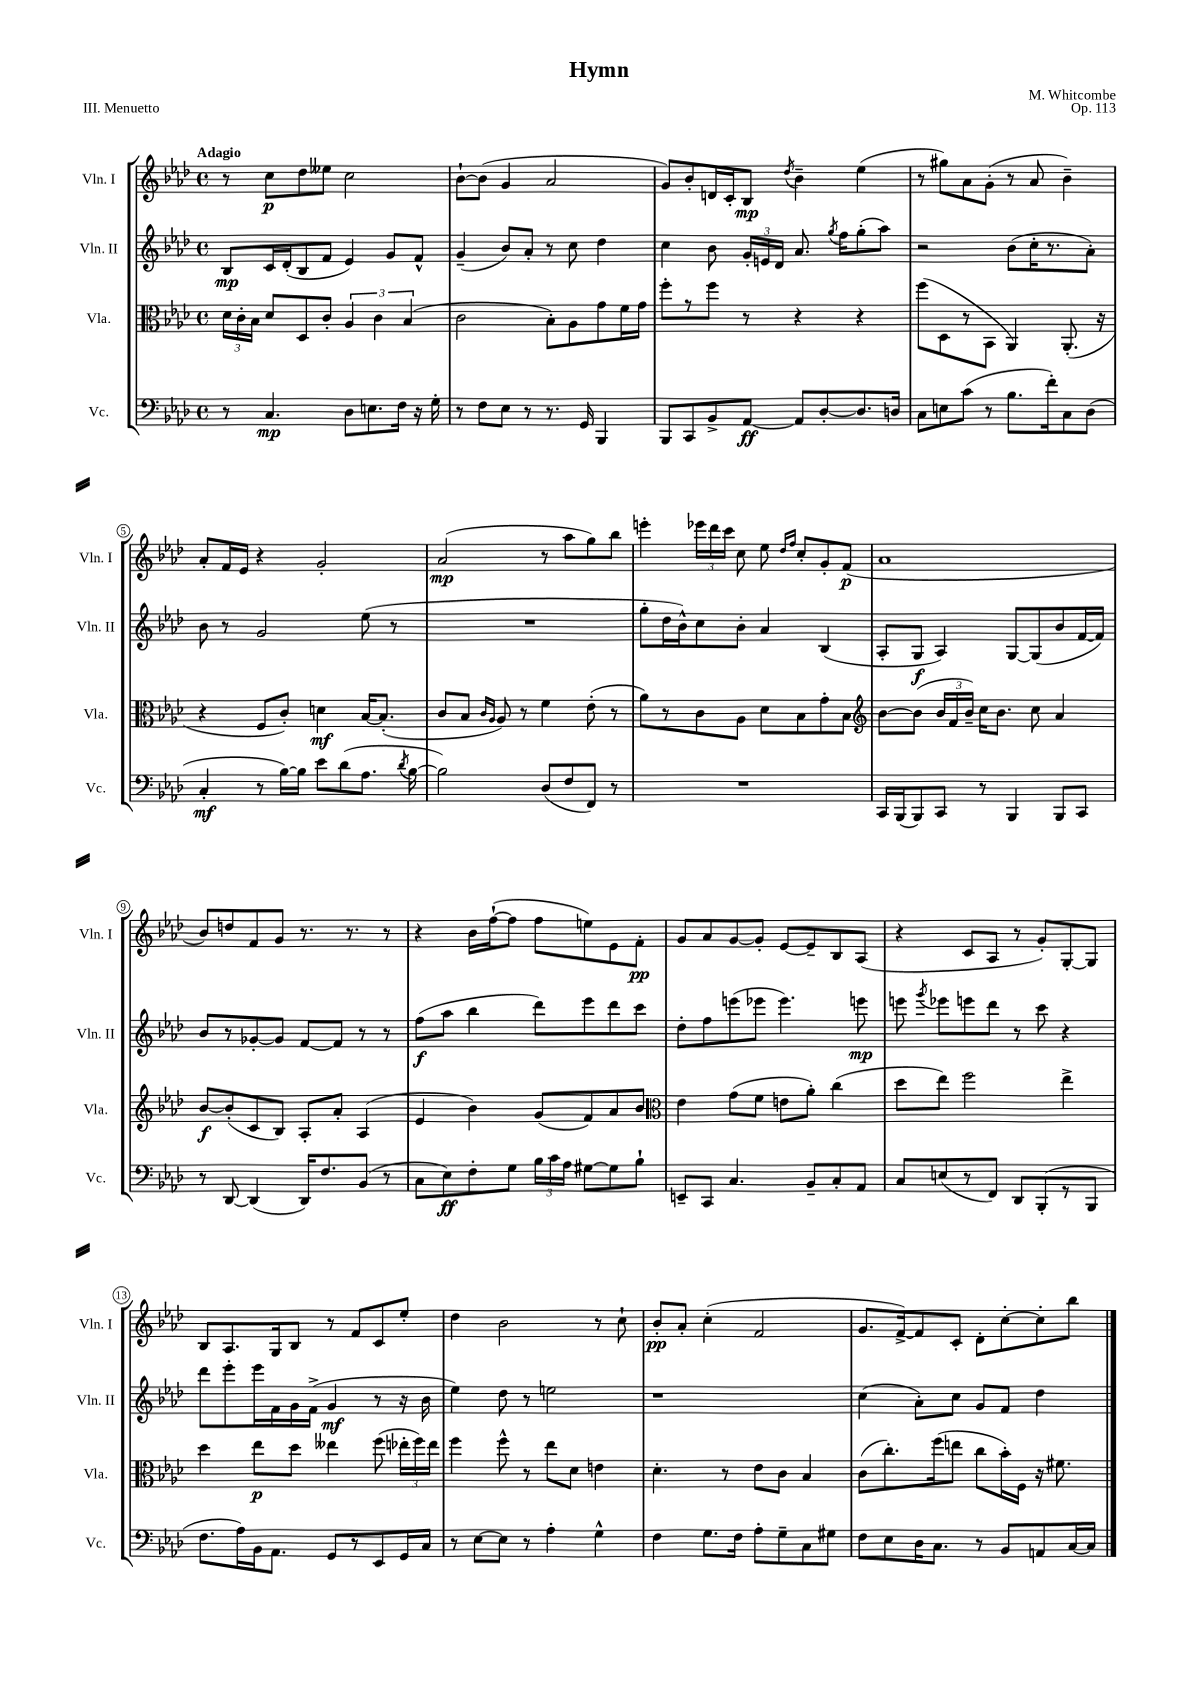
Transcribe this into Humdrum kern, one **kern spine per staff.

**kern	**kern	**kern	**kern
*staff4	*staff3	*staff2	*staff1
*clefF4	*clefC3	*clefG2	*clefG2
*k[b-e-a-d-]	*k[b-e-a-d-]	*k[b-e-a-d-]	*k[b-e-a-d-]
*M4/4	*M4/4	*M4/4	*M4/4
*met(c)	*met(c)	*met(c)	*met(c)
8r	24d-\LL	8B-/L	8r
.	24c'\	.	.
.	24B-\JJ	.	.
4.C/	8d-/L	16c/L	8cc\L
.	.	(16d-'/J	.
.	8D-/	8B-/	8dd-\
.	8c'/J	8f/J	8ee--\J
8D-\L	6A-/	4e-/)	2cc\
8.E\	.	.	.
.	6c\	.	.
.	.	8g/L	.
16F\Jk	.	.	.
.	(6B-/	.	.
16r	.	8f^^/J	.
16G'\	.	.	.
=	=	=	=
8r	2c\	(4g~/	[8b-`\L
8F\L	.	.	(8b-\]J
8E-\J	.	8b-/L)	4g/
8r	.	8a-'/J	.
8.r	8B-'\L)	8r	2a-/
.	8A-\	8cc\	.
16GG/	.	.	.
4BBB-/	8g\	4dd-\	.
.	16f\L	.	.
.	16g\JJ	.	.
=	=	=	=
8BBB-/L	8ff'\L	4cc\	8g/L)
8CC/	8r	.	8b-'/
8BB-^/	8ff\J	8b-\	16d/L
.	.	.	16c'/J
[8AA-/J	8r	24g'/LL	8B-/J
.	.	24e/	.
.	.	24d-/JJ	.
.	.	.	8qdd-/
8AA-/]L	4r	8.a-/	4b-~\
[8D-'/	.	.	.
.	.	8qgg/	.
.	.	16ff\LK	.
8.D-/]	4r	(8gg'\	(4ee-\
.	.	8aa-\J)	.
16D/Jk	.	.	.
=	=	=	=
8C\L	(8ff\L	2r	8r
8E\	8D-\	.	8gg#\L)
(8c\J	8r	.	8a-\
8r	8BB-\J	.	(8g'\J
8.B-\L	4AA-/)	(8b-\L	8r
.	.	16cc'\K	8a-/
16f'\k)	.	8.r	.
8C\	(8.AA-'/	.	4b-~\)
(8D-\J	.	8a-'\J)	.
.	16r	.	.
=	=	=	=
4C'/	4r	8b-\	8a-'/L
.	.	8r	16f/L
.	.	.	16e-/JJ
8r	8F/L	2g/	4r
[16B-\LL)	8c'/J)	.	.
16B-\]JJ	.	.	.
8e-\L	4d\	.	2g'/
(8d-\	.	.	.
8.A-\J	[16B-/LK	(8ee-\	.
.	(8.B-'/]J	.	.
.	.	8r	.
8qd-/	.	.	.
[16B-\	.	.	.
=	=	=	=
2B-\])	8c/L	1r	(2a-/
.	8B-/J	.	.
.	16qqc/LL	.	.
.	16qqA-/JJ	.	.
.	8A-/)	.	.
.	8r	.	.
(8D-/L	4f\	.	8r
8F/	.	.	8aa-\L
8FF/J)	(8e-'\	.	8gg\)
8r	8r	.	8bb-\J
=	=	=	=
1r	8a-\L)	8gg'\L	4eee'\
.	8r	16dd-\L	.
.	.	16b-^^\J)	.
.	8c\	8cc\	24eee-\LL
.	.	.	24ddd-\
.	.	.	24ccc\JJ
.	8A-\J	8b-'\J	8cc\
.	8d-\L	4a-/	8ee-\
.	.	.	16qqdd-/LL
.	.	.	16qqff/JJ
.	8B-\	.	8cc'/L
.	8g'\	(4B-/	8g'/
.	8B-\J	.	(8f/J
=	=	=	=
*	*clefG2	*	*
16CC/LL	[8b-\L	8A-'/L	1a-
(16BBB-/J	.	.	.
8BBB-/)	(8b-\]J	8G/J	.
8CC/J	24b-/LL	4A-/)	.
.	24f/	.	.
.	24b-~/JJ)	.	.
8r	16cc\LK	.	.
.	8.b-\J	.	.
4BBB-/	.	[8G/L	.
.	8cc\	(8G/]	.
8BBB-/L	4a-/	8b-/	.
8CC/J	.	[16f/L	.
.	.	16f/]JJ)	.
=	=	=	=
8r	[8b-/L	8b-/L	8b-/L)
[8DD-/	(8b-'/]	8r	8dd/
(4DD-/]	8c/	[8g-'/	8f/
.	8B-/J)	8g-/]J	8g/J
16DD-/LK)	8A-'/L	[8f/L	8.r
8.F/	.	.	.
.	8a-'/J	8f/]J	.
.	.	.	8.r
(8BB-/J	(4A-/	8r	.
8r	.	8r	8r
=	=	=	=
8C\L	4e-/	(8ff\L	4r
8E-\)	.	8aa-\J	.
8F'\	4b-\)	4bb-\	16b-\LL
.	.	.	([16ff`\J
8G\J	.	.	8ff\]J
24B-\LL	(8g/L	8ddd-\L)	8ff\L
24c\	.	.	.
24A-\JJ	.	.	.
[8G#\L	8f/)	8eee-\	8ee\)
8G#\]	8a-/	8ddd-\	8e-\
8B-`\J	8b-/J	8ccc\J	8f'\J
=	=	=	=
*	*clefC3	*	*
8EE~/L	4e-\	8dd-'\L	8g/L
8CC/J	.	8ff\	8a-/
4.C/	(8g\L	(8eee\	[8g/
.	8f\J	8eee-\J	8g'/]J
.	8e\L	4.eee-\)	[8e-/L
8BB-~/L	8a-'\J)	.	8e-~/]
8C'/	(4cc\	.	8B-/
8AA-/J	.	8eee\	(8A-/J
=	=	=	=
8C/L	8dd-\L	8eee\	4r
.	.	8qggg/	.
(8E/	8ee-\J)	8eee-\L	.
8r	2ff\	8eee\	8c/L
8FF/J)	.	8ddd-\J	8A-/J
8DD-/L	.	8r	8r
(8BBB-'/	.	8ccc\	8g'/L)
8r	4ee-^\	4r	[8G'/
8BBB-/J	.	.	8G/]J
=	=	=	=
8.F\L	4dd-\	8ddd-\L	8B-/L
.	.	8eee-'\	8.A-/
16A-\L)	.	.	.
16BB-\J	8ee-\L	16eee-\L	.
8.AA-\J	.	16f\	16G/k
.	8dd-\J	16g\	8B-/J
.	.	(16f^\JJ	.
8GG/L	4ee--\	4g/	8r
8r	.	.	8f/L
8EE-/	(8ff\	8r	8c/
16GG/L	24ee-'\LL	16r	8ee-'/J
.	24ff\)	.	.
16C/JJ	.	16b-\	.
.	24ee-\JJ	.	.
=	=	=	=
8r	4ff\	4ee-\)	4dd-\
[8E-\L	.	.	.
8E-\]J	8ff^^\	8dd-\	2b-\
8r	8r	8r	.
4A-'\	8ee-\L	2ee\	.
.	8d-\J	.	.
4G^^\	4e\	.	8r
.	.	.	8cc`\
=	=	=	=
4F\	4.d-'\	1r	8b-'/L
.	.	.	8a-'/J
8.G\L	.	.	(4cc'\
.	8r	.	.
16F\Jk	.	.	.
8A-'\L	8e-\L	.	2f/
8G~\	8c\J	.	.
8C\	4B-/	.	.
8G#\J	.	.	.
=	=	=	=
8F\L	(8c\L	(4cc\	8.g/L
8E-\	8.cc'\)	.	.
.	.	.	[16f^/k)
16D-\K	.	8a-'\L)	8f/]
8.C\J	(16ff\k	.	.
.	8ee\J	8cc\J	8c'/J
8r	8cc\L	8g/L	8d-'\L
8BB-/L	16b-'\L)	8f/J	[8cc'\
.	16F\JJ	.	.
8AA/	16r	4dd-\	8cc'\]
.	8.f#\	.	.
[16C/L	.	.	8bb-\J
16C/]JJ	.	.	.
==	==	==	==
*-	*-	*-	*-
